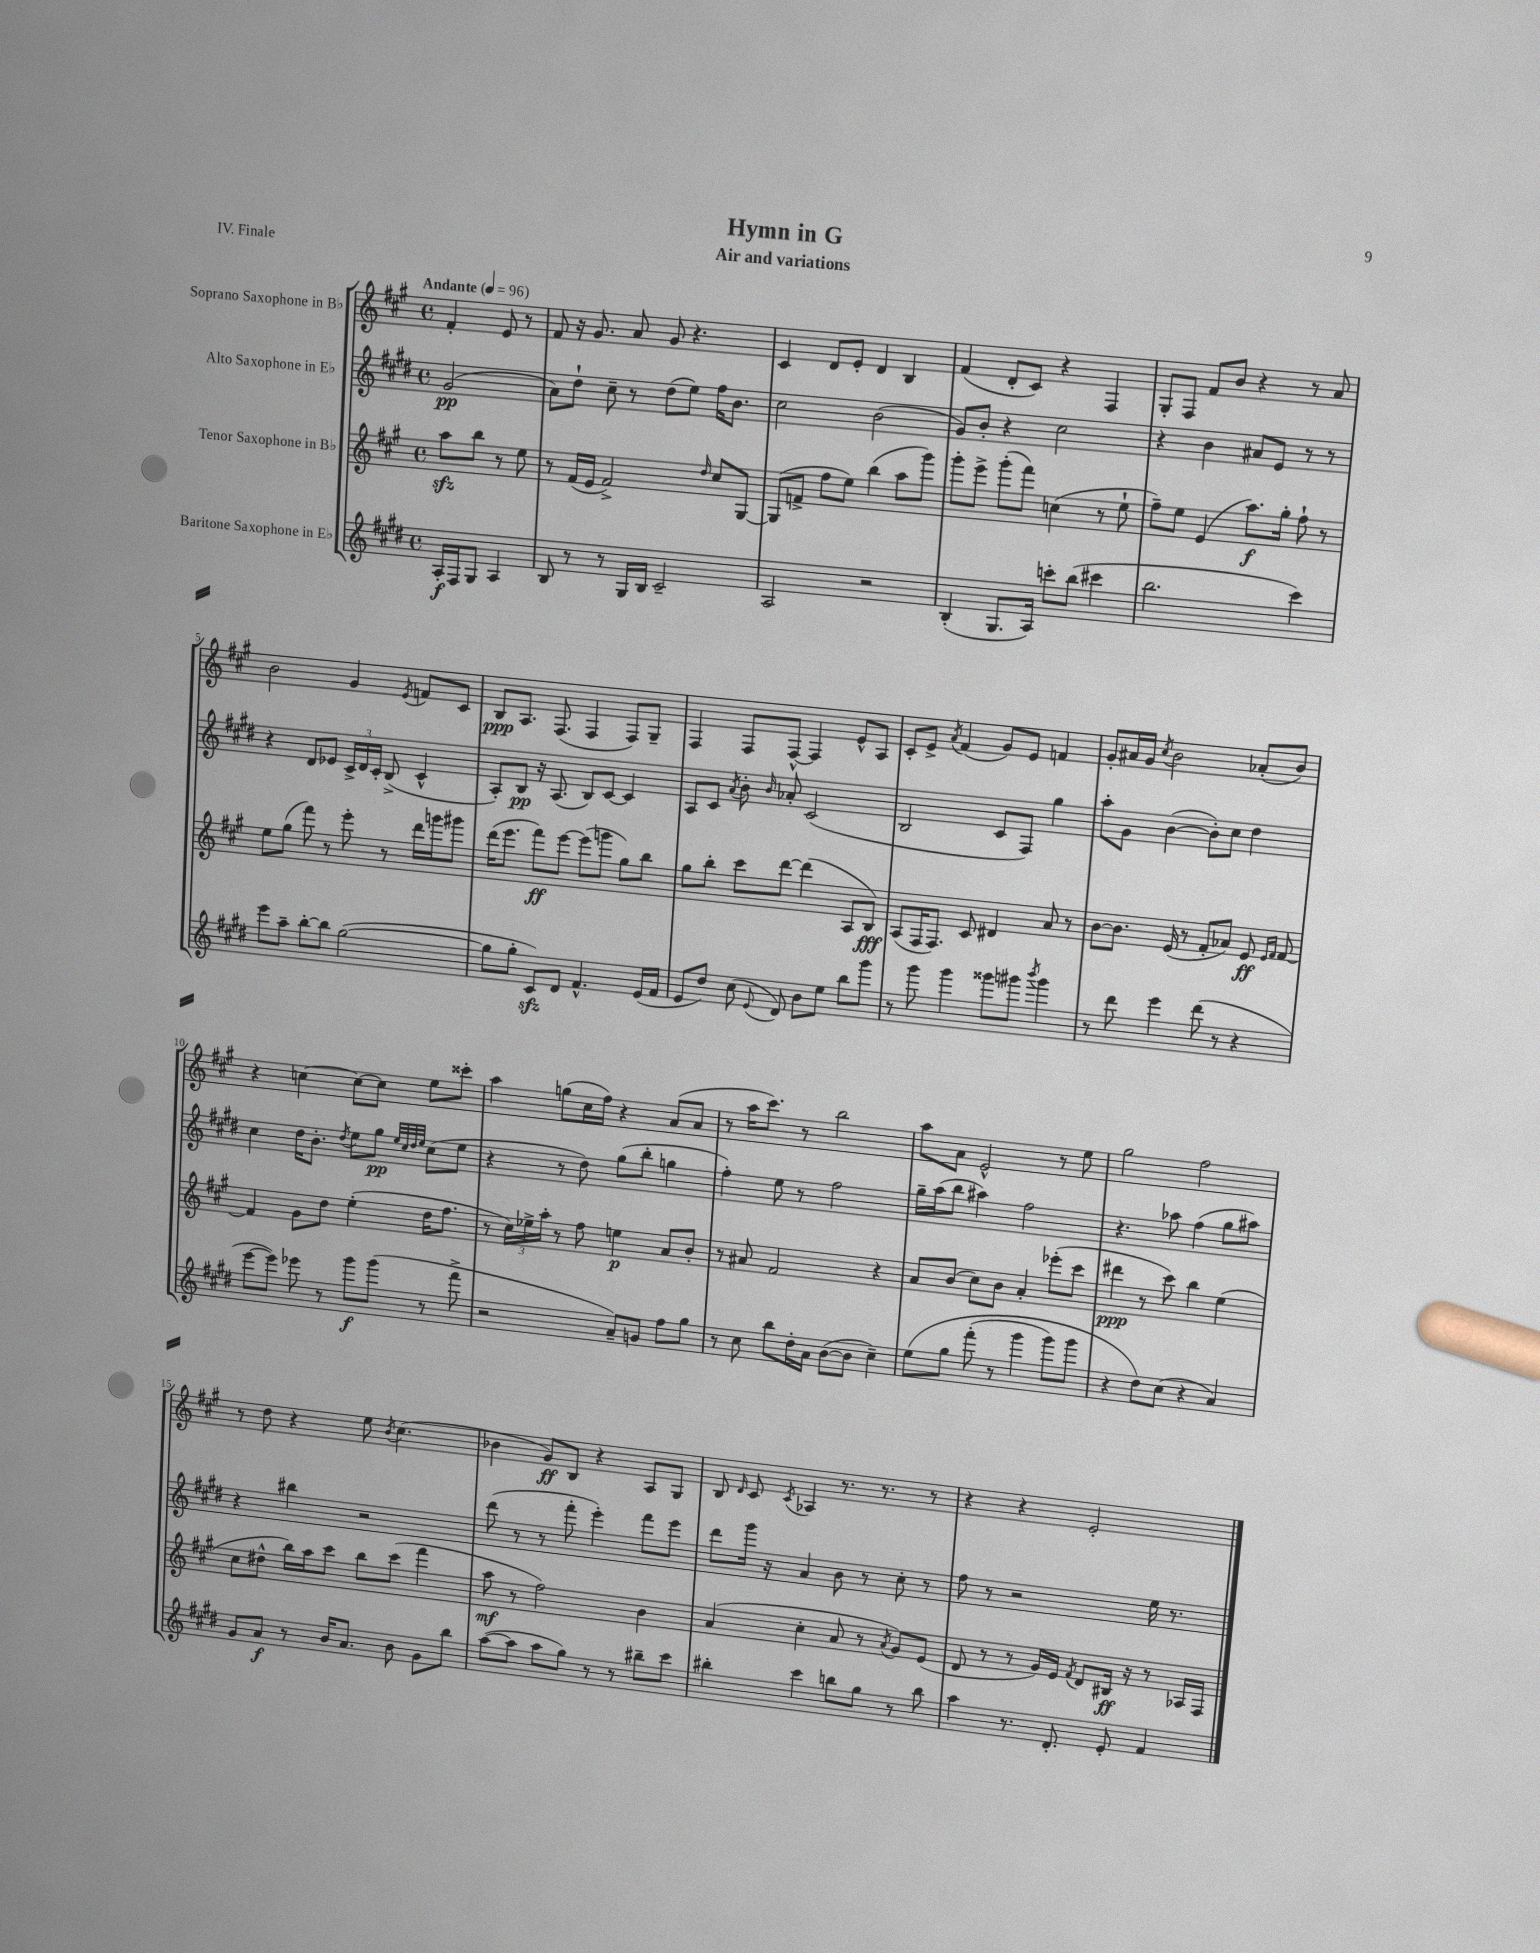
\header { title = "Hymn in G" subtitle = "Air and variations" piece = "IV. Finale" }
<<
\new StaffGroup <<
\new Staff = "s0" \with { instrumentName = "Soprano Saxophone in Bb" } {
    \clef treble \key a \major \defaultTimeSignature \time 4/4 \partial 2 \tempo "Andante" 4 = 96
    \autoBeamOff fis'4-. e'8 r8 |
    fis'8 r16 gis'8. a'8 gis'8 r4. |
    cis'4 d'8[ e'8]-. d'4 b4 |
    fis'4( d'8[-. cis'8]) r4 fis4 |
    gis8[-. fis8] fis'8[ b'8] r4 r8 a'8 |
    b'2 gis'4 \acciaccatura { e'8 } f'8[ cis'8] |
    b8[\ppp a8.] fis8.( fis4 fis8[) gis8]-- |
    fis4 fis8[ fis8]~-^ fis4 e'8[-^ a8] |
    cis'8[-. e'8]-> \acciaccatura { a'8 } fis'4( gis'8[) e'8] f'4 |
    gis'8[-. ais'16 gis'16] \acciaccatura { cis''8 } b'2 aes'8[-.( b'8]) |
    r4 c''4~ c''8[~ c''8] e''8[ cisis'''8]-. |
    a''4 g''8[( cis''16 fis''16]) r4 a'8[( a'8] |
    r8 a''16[ cis'''8.]) r8 b''2 |
    a''8[ a'8] e'2-^ r8 e''8 |
    gis''2 fis''2 |
    r8 d''8 r4 e''8 \acciaccatura { b'8 } cis''4.( |
    bes'4 gis'8[\ff) b8] r4 a8[ gis8] |
    b8 \grace { d'16 } cis'8 \acciaccatura { cis'8 } aes4 r8. r8. r8 |
    r4 r4 e'2-. \bar "|." |
}
\new Staff = "s1" \with { instrumentName = "Alto Saxophone in Eb" } {
    \clef treble \key e \major \defaultTimeSignature \time 4/4 \partial 2
    \autoBeamOff gis'2\pp( |
    a'8[) dis''8]-! cis''8-- r8 dis''8[( e''8]) fis''16[ b'8.] |
    cis''2 b'2( |
    gis'8[) b'8]-. r4 cis''2 |
    r4 b'4 ais'8[ e'8] r8 r8 |
    r4 dis'8[ ees'8] \tuplet 3/2 { cis'16[-> dis'16 cis'16]-. } b8->( cis'4-^ |
    a8[-.) b8]\pp r16 a8.( b8[) cis'8]~ cis'4 |
    a8[ cis'8] \acciaccatura { a'8 } b'8-. \grace { b'16 } aes'8-. cis'2( |
    b2 cis'8[ fis8]) gis''4 |
    a''8[-. gis'8] b'4~( b'8[-.) cis''8] dis''4 |
    cis''4 dis''16[ b'8.]-. \acciaccatura { dis''8 } e''8[ gis''8]\pp \grace { e''32[ cis''32 dis''32 e''32] } cis''8[( e''8] |
    r4 r8 dis''8) gis''8[( b''8]-. g''4 |
    fis''4-.) e''8 r8 fis''2 |
    gis''16[-- a''16( b''8] ais''4) fis''2 |
    r4. aes''8 fis''4( gis''8[ ais''8]) |
    r4 bis''4 r2 |
    dis'''8( r8 r8 fis'''8-. e'''4-.) fis'''8[ e'''8] |
    dis'''8[ gis'''16] r16 a'4 b'8 r8 cis''8-. r8 |
    fis''8 r8 r2 e''16 r8. \bar "|." |
}
\new Staff = "s2" \with { instrumentName = "Tenor Saxophone in Bb" } {
    \clef treble \key a \major \defaultTimeSignature \time 4/4 \partial 2
    \autoBeamOff a''8[\sfz b''8] r8 e''8 |
    r8 fis'16[( e'16] fis'2->) \grace { d''16 } cis''8[ gis8]~ |
    gis8[( f'8]-> fis''8[ e''8]) b''4( a''8[ gis'''8]) |
    gis'''8[-. e'''8]-> gis'''8[-.( fis'''8]) c''4( r8 e''8-! |
    fis''8[--) e''8] e'4( a''8.[\f) gis''16]-. fis''8-! r8 |
    e''8[ gis''8]( fis'''8) r8 e'''8-. r8 d'''16[ g'''16 gis'''8] |
    d'''16[( e'''8.] fis'''8[\ff) e'''8]~ e'''8[( g'''8] gis''8[) b''8] |
    gis''8[ b''8]-. cis'''8[ d'''8]~ d'''4( a8[ b8]\fff) |
    a8[( fis16 fis8.]) cis'8 dis'4 a'8 r8 |
    b'8[~ b'8.] e'16( r8 fis'8[-. aes'8]) e'8\ff \grace { e'16[ fis'16] } fis'8~ |
    fis'4 gis'8[ d''8] e''4-.( d''16[ fis''8.] |
    r8 \tuplet 3/2 { cis''16[) ees''16-> a''16]-. } r8 fis''8 e''4\p a'8[ b'8]-. |
    r8 ais'8 fis'2 r4 |
    a'8[ b'8]( cis''8[) b'8] a'4-. ees'''8[-.( cis'''8] |
    dis'''4\ppp r8 cis'''8) b''4 e''4( |
    cis''8[ dis''8]-^ b''16[) a''16 cis'''8] b''8[ cis'''8]( fis'''4 |
    a''8\mf r8 fis''2) b'4 |
    a'4( cis''4-. a'8 r8 \acciaccatura { a'8 } gis'8[) e'8]( |
    d'8 r8 r8 gis'16[) e'16] \acciaccatura { fis'8 } d'8[ bis16]\ff r16 r8 aes16[ fis16] \bar "|." |
}
\new Staff = "s3" \with { instrumentName = "Baritone Saxophone in Eb" } {
    \clef treble \key e \major \defaultTimeSignature \time 4/4 \partial 2
    \autoBeamOff a16[-.\f fis16 gis8] a4 |
    b8 r8 r8 gis16[ b16] cis'2-- |
    a2 r2 |
    b4-.( gis8.[ a16]) c'''8[-. b''8]( cis'''4 |
    b''2. cis'''4) |
    e'''8[ a''8]-- b''8[~-. b''8] gis''2~( |
    gis''8[ gis''8]-. cis'8[\sfz) dis'8] fis'4.-^ e'16[( fis'16] |
    e'8[ dis''8]) cis''8( \appoggiatura { e'8 } dis'8) b'8[ e''8] b''8[ gis'''8] |
    r8 gis'''8 gis'''4 gisis'''8[ gis'''8] \acciaccatura { b'''8 } gis'''4 |
    r8 dis'''8 e'''4 dis'''8( r8 r4 |
    e'''8[~ e'''8]) ees'''8 r8 gis'''8[\f gis'''8]( r8 fis'''8-> |
    r2 a'8[--) g'8] fis''8[ gis''8] |
    r8 cis''8 b''8[ dis''16-. a'16] b'8[~( b'8] cis''4--) |
    e''8[\( gis''8] fis'''8-.( r8 gis'''4 gis'''8[) gis'''8] |
    r4 dis''8[\) cis''8]( r4 a'4) |
    gis'8[ a'8]\f r8 b'16[ a'8.] b'8 gis'8[ b''8] |
    a''8[~( a''8] a''8[ gis''8]) r8 r8 bis''8[-- cis'''8] |
    bis''4-. cis'''4 b''8[ gis''8] r8 b''8 |
    a''4 r8. dis'8.-. e'8-. fis'4 \bar "|." |
}
>>
>>
